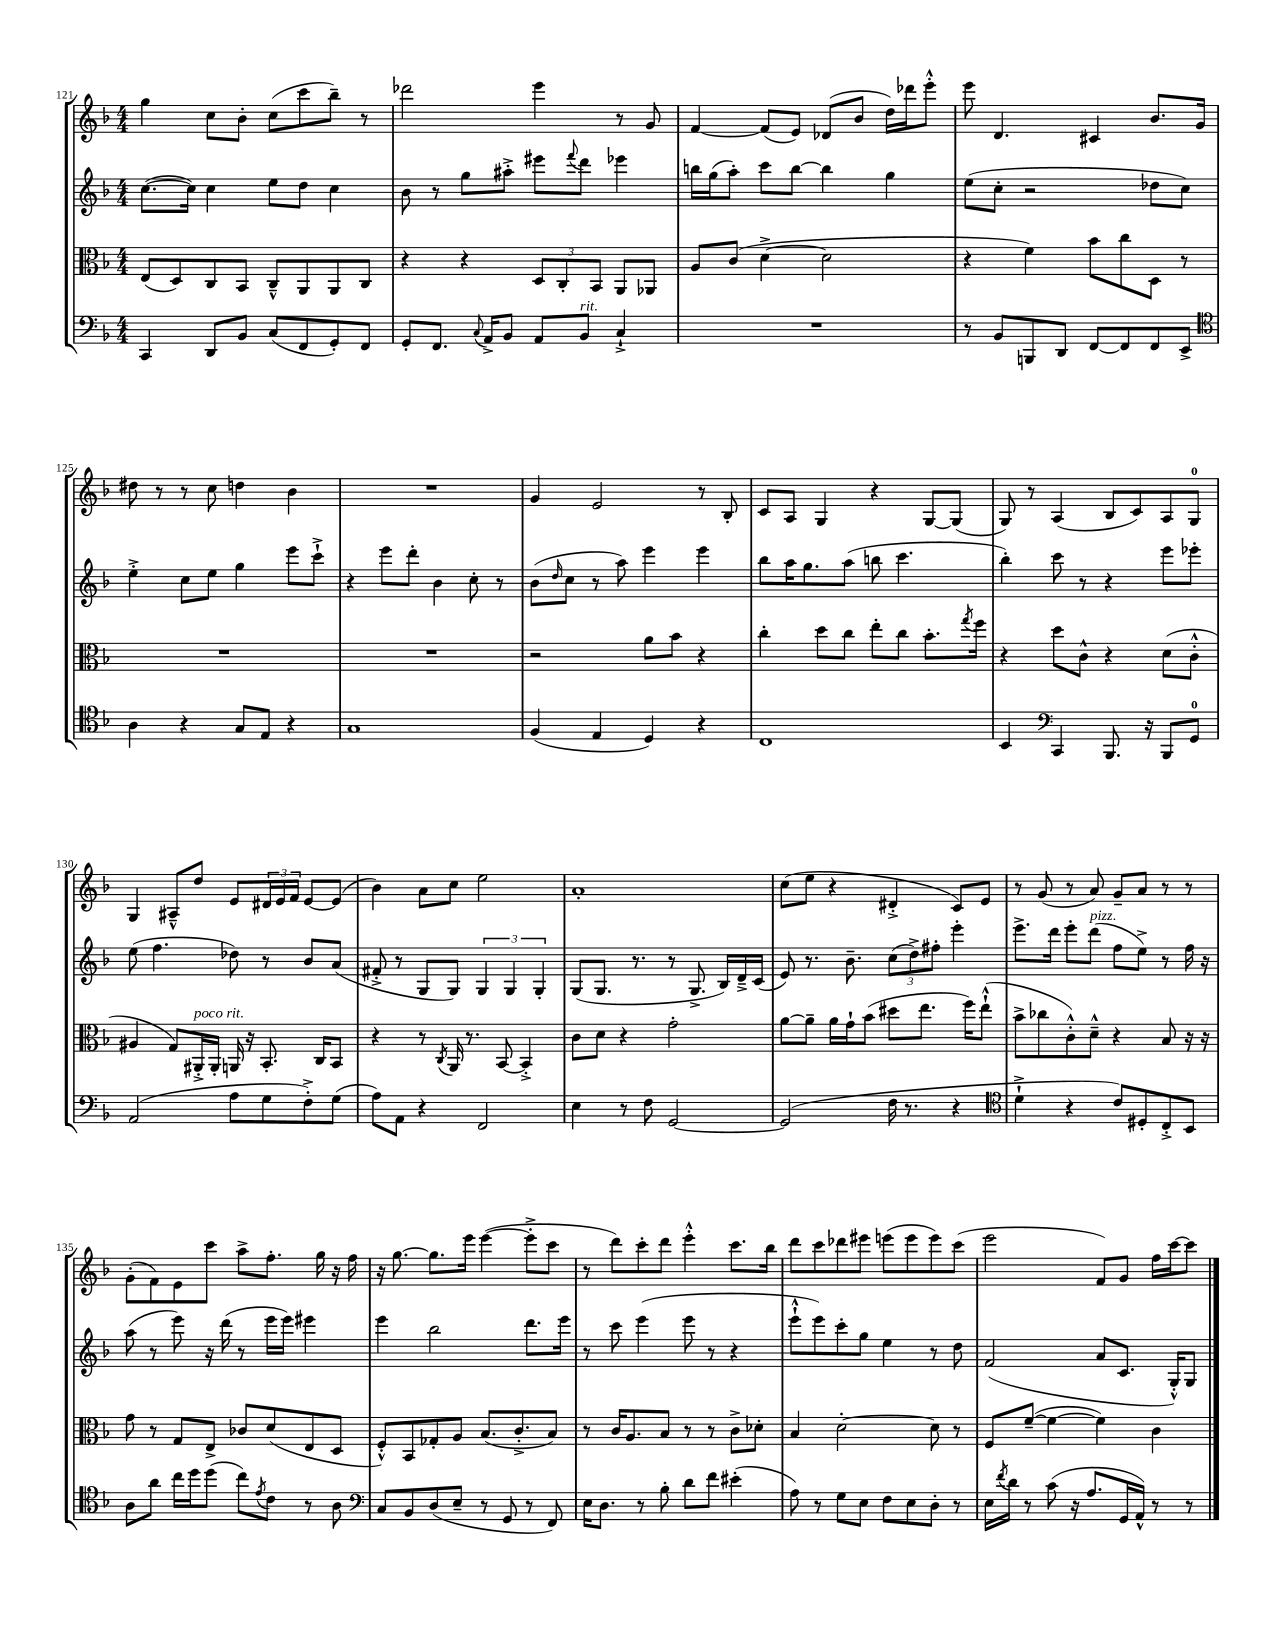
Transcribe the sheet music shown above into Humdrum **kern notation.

**kern	**kern	**kern	**kern
*staff4	*staff3	*staff2	*staff1
*clefF4	*clefC3	*clefG2	*clefG2
*k[b-]	*k[b-]	*k[b-]	*k[b-]
*M4/4	*M4/4	*M4/4	*M4/4
4CC/	(8E/L	([8.cc\L	4gg\
.	8D/)	.	.
.	.	16cc\]Jk)	.
8DD/L	8C/	4cc\	8cc\L
8BB-/J	8BB-/J	.	8b-'\J
(8C/L	8C~^^/L	8ee\L	(8cc\L
8FF/	8AA/	8dd\J	8ccc\
8GG'/)	8AA/	4cc\	8bb-~\J)
8FF/J	8C/J	.	8r
=	=	=	=
8GG'/L	4r	8b-\	2ddd-\
8.FF/J	.	8r	.
.	4r	8gg\L	.
8qqC/	.	.	.
16AA^/LK	.	.	.
8BB-/J	.	8aa#'^\J	.
8AA/L	12D/L	8eee#\L	4eee\
.	12C'/	.	.
.	.	8qqfff/	.
8BB-/J	.	8ddd\J	.
.	12BB-/J	.	.
4C`^/	8AA/L	4eee-\	8r
.	8AA-/J	.	8g/
=	=	=	=
1r	8A/L	16bb\LL	[4f/
.	.	(16gg\J	.
.	(8c/J	8aa'\J)	.
.	[4d^\	8ccc\L	(8f/]L
.	.	[8bb\J	8e/J)
.	2d\]	4bb\]	(8d-/L
.	.	.	8b-/J
.	.	4gg\	16dd\LL)
.	.	.	16ddd-\J
.	.	.	8eee'^^\J
=	=	=	=
8r	4r	(8ee\L	8eee\
8BB-/L	.	8cc'\J	4.d/
8BBB/	4f\)	2r	.
8DD/J	.	.	.
[8FF/L	8b-\L	.	4c#/
8FF/]	8cc\	.	.
8FF/	8D\J	8dd-\L	8.b-/L
8EE^/J	8r	8cc\J)	.
.	.	.	16g/Jk
=	=	=	=
*clefC4	*	*	*
4A\	1r	4ee'^\	8dd#\
.	.	.	8r
4r	.	8cc\L	8r
.	.	8ee\J	8cc\
8G/L	.	4gg\	4dd\
8E/J	.	.	.
4r	.	8eee\L	4b-\
.	.	8ccc`^\J	.
=	=	=	=
1G	1r	4r	1r
.	.	8eee\L	.
.	.	8ddd'\J	.
.	.	4b-\	.
.	.	8cc'\	.
.	.	8r	.
=	=	=	=
(4F/	2r	(8b-\L	4g/
.	.	16qqdd/	.
.	.	8cc\J	.
4E/	.	8r	2e/
.	.	8aa\)	.
4D/)	8a\L	4eee\	.
.	8b-\J	.	.
4r	4r	4eee\	8r
.	.	.	8B-'/
=	=	=	=
1C	4cc'\	8bb-\L	8c/L
.	.	16aa\K	8A/J
.	.	8.gg\	.
.	8dd\L	.	4G/
.	8cc\J	(8aa\J	.
.	8ee'\L	8bb\	4r
.	8cc\J	4.ccc\	.
.	8.b-'\L	.	[8G/L
.	.	.	(8G/]J
.	8qgg/	.	.
.	16ff\Jk	.	.
=	=	=	=
4BB-/	4r	4bb-'\)	8G/)
.	.	.	8r
*clefF4	*	*	*
4CC/	8dd\L	8ccc\	(4A/
.	8c^^\J	8r	.
8.BBB-/	4r	4r	8B-/L
.	.	.	8c/)
16r	.	.	.
8BBB-/L	(8d\L	8eee\L	8A/
8GG/J	8c'^^\J	8eee-'\J	8G/J
=	=	=	=
(2AA/	4A#/	(8ee\	4G/
.	.	4.ff\	.
.	8G/L)	.	8A#~^^/L
.	16AA#'^/L	.	8dd/J
.	16AA#'/JJ	.	.
8A\L	16AA/	8dd-\)	8e/L
.	16r	.	.
8G\	8.BB-'/	8r	24d#/L
.	.	.	24e/
.	.	.	24f/JJ
8F'^\)	.	8b-/L	[8e/L
.	16C/LK	.	.
(8G\J	8BB-/J	(8a/J	(8e/]J
=	=	=	=
8A\L)	4r	8f#'^/	4b-\)
8AA\J	.	8r	.
4r	8r	8G/L	8a\L
.	8qC/	.	.
.	16AA/	8G/J)	8cc\J
.	8.r	.	.
2FF/	.	6G/	2ee\
.	[8BB-/	.	.
.	.	6G/	.
.	4BB-'^/]	.	.
.	.	6G'/	.
=	=	=	=
4E\	8c\L	(8G/L	1a'
.	8d\J	8.G/J	.
8r	4r	.	.
.	.	8.r	.
8F\	.	.	.
[2GG/	2g'\	8r	.
.	.	8.G^/	.
.	.	16B-/LL)	.
.	.	16d~^/	.
.	.	(16c/JJ	.
=	=	=	=
(2GG/]	[8a\L	8e/)	(8cc\L
.	8a~\]J	8.r	8ee\J
.	16a\LL	.	4r
.	16g`\J	8.b-~\	.
.	(8b-\J	.	.
16F\	8dd#\L	(12cc\L	4d#'^/
8.r	.	.	.
.	.	12dd^\)	.
.	8.ee\J	.	.
.	.	12ff#'\J	.
4r	.	4eee'\	8c/L)
.	16ff\LK)	.	.
.	(8ee`^^\J	.	8e/J
=	=	=	=
*clefC4	*	*	*
4d`^\	8b-^\L	8.eee^\L	8r
.	8cc-\	.	(8g/
.	.	16ddd\Jk	.
4r	8c'^^\)	8eee'\L	8r
.	8d~^^\J	(8ddd\J	8a/)
8c/L)	4r	8ff\L	8g~/L
8D#'/	.	8ee^\J)	8a/J
8C'^/	8B-/	8r	8r
8BB-/J	16r	16ff\	8r
.	16r	16r	.
=	=	=	=
8A\L	8g\	(8aa\	(8g'\L
8a\J	8r	8r	8f\)
16cc\LL	8G/L	8eee\)	8e\
16dd\J	.	.	.
(8dd\J	8E^/J	16r	8ccc\J
.	.	(16ddd\	.
8cc\L)	8c-/L	8r	8aa^\L
8qe/	.	.	.
8c\J	(8d/	16eee\LL	8.ff'\J
.	.	16eee\JJ)	.
8r	8E/	4eee#\	.
.	.	.	16gg\
8A\	8D/J	.	16r
.	.	.	16ff\
=	=	=	=
*clefF4	*	*	*
8C/L	8F'^^/L)	4eee\	16r
.	.	.	[8.gg\
8BB-/	8BB-/	.	.
(8D/	8G-'/	2bb-\	8.gg\]L
8E~/J	8A/J	.	.
.	.	.	16eee\Jk
8r	(8.B-/L	.	([4eee\
8GG/	.	.	.
.	8.c'^/	.	.
8r	.	8.ddd\L	8eee'^\]L
8FF/)	8B-/J)	.	8ccc\J
.	.	16eee\Jk	.
=	=	=	=
16E\LK	8r	8r	8r
8.D\J	.	.	.
.	16c/LK	8ccc\	8ddd\L)
.	8.A/	.	.
8r	.	(4eee\	8ccc'\
8B-'\	8B-/J	.	8ddd\J
8d\L	8r	8eee\	4eee'^^\
8f\J	8r	8r	.
(4e#'\	8c^\L	4r	8.ccc\L
.	8d-'\J	.	.
.	.	.	16bb-\Jk
=	=	=	=
8A\)	4B-/	8eee`^^\L	8ddd\L
8r	.	8eee\)	8ccc\
8G\L	[2d'\	8ccc'\	8ddd-\
8E\J	.	8gg\J	8eee#\J
8F\L	.	4ee\	(8eee\L
8E\	.	.	8eee\
8D'\J	8d\]	8r	8eee\)
8r	8r	8dd\	(8ccc\J
=	=	=	=
16E\LL	8F/L	(2f/	2eee\
8qf/	.	.	.
16d\JJ	.	.	.
8r	([8f~/J	.	.
(8c\	4f\_	.	.
16r	.	.	.
8.A/L	.	.	.
.	4f\])	8a/L	8f/L)
16GG/L	.	8.c/J	8g/J
16AA^^/JJ)	.	.	.
8r	4c\	.	16ff\LL
.	.	16G'^^/LK)	[16ccc\J
8r	.	8G/J	8ccc\]J
==	==	==	==
*-	*-	*-	*-
